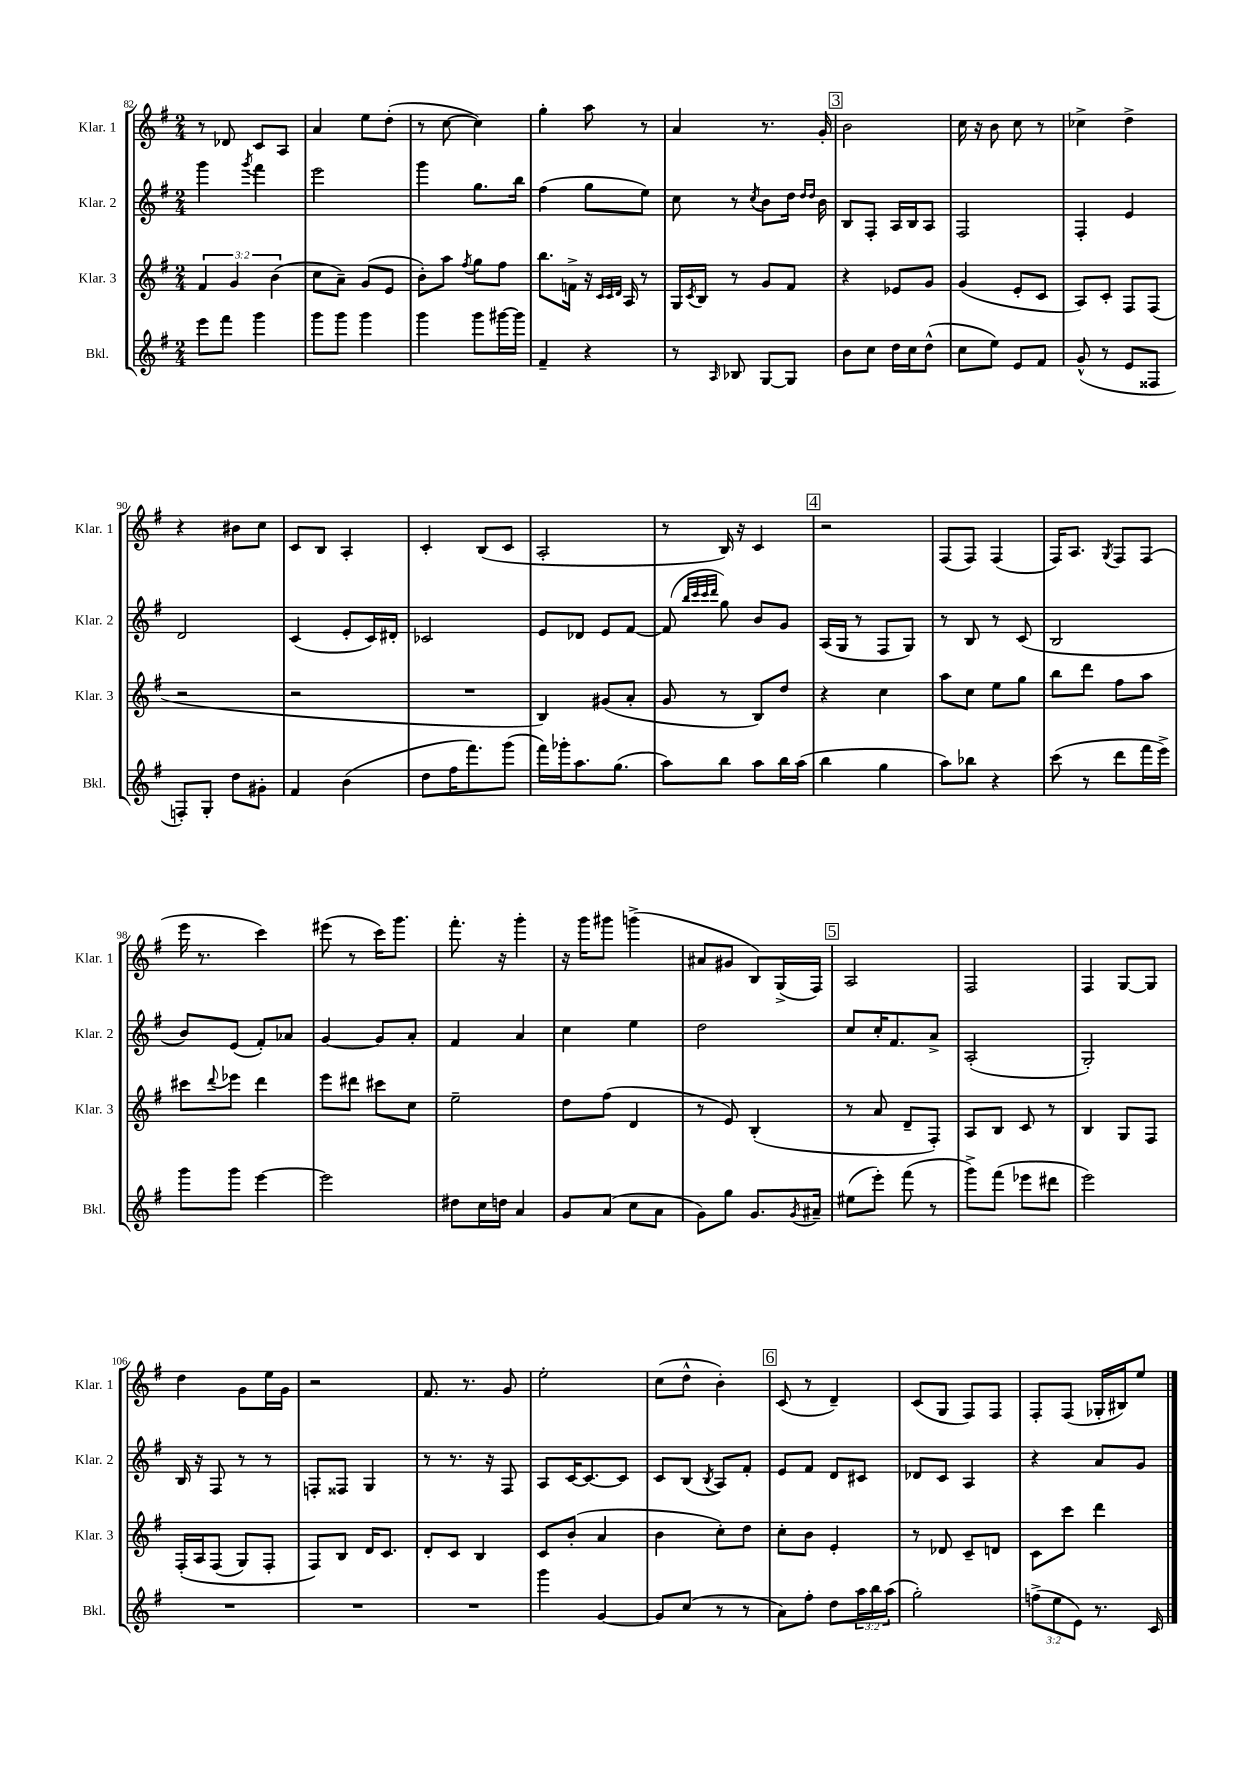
<<
\new StaffGroup <<
\new Staff = "s0" \with { instrumentName = "Klar. 1" shortInstrumentName = "Klar. 1" } {
    \clef treble \key g \major \numericTimeSignature \time 2/4
    r8 des'8 c'8 a8 |
    a'4 e''8 d''8-.( |
    r8 c''8~ c''4) |
    g''4-. a''8 r8 |
    a'4 r8. g'16-. |
    \mark \markup { \box "3" } b'2 |
    c''16 r16 b'8 c''8 r8 |
    ces''4-> d''4-> |
    r4 bis'8 c''8 |
    c'8 b8 a4-. |
    c'4-. b8( c'8 |
    a2-. |
    r8 b16) r16 c'4 |
    \mark \markup { \box "4" } r2 |
    fis8( fis8) fis4( |
    fis16) a8. \acciaccatura { g8 } fis8 fis8( |
    e'''16 r8. c'''4) |
    eis'''8( r8 c'''16) g'''8. |
    fis'''8.-. r16 g'''4-. |
    r16 g'''16 gis'''8 g'''4->( |
    ais'8 gis'8 b8) g16->( fis16) |
    \mark \markup { \box "5" } a2 |
    fis2 |
    fis4 g8~ g8 |
    d''4 g'8 e''16 g'16 |
    r2 |
    fis'8. r8. g'8 |
    e''2-. |
    c''8( d''8-^ b'4-.) |
    \mark \markup { \box "6" } c'8( r8 d'4--) |
    c'8( g8 fis8) fis8 |
    fis8-. fis8( ges16-. bis16) e''8 \bar "|." |
}
\new Staff = "s1" \with { instrumentName = "Klar. 2" shortInstrumentName = "Klar. 2" } {
    \clef treble \key g \major \numericTimeSignature \time 2/4
    g'''4 \acciaccatura { g'''8 } fis'''4 |
    e'''2 |
    g'''4 g''8. b''16 |
    fis''4( g''8 e''8) |
    c''8 r8 \acciaccatura { c''8 } b'8 d''16 \grace { d''16 d''16 } b'16 |
    \mark \markup { \box "3" } b8 fis8-. a16 b16 a8 |
    fis2 |
    fis4-. e'4 |
    d'2 |
    c'4( e'8-. c'16) dis'16-. |
    ces'2 |
    e'8 des'8 e'8 fis'8~ |
    fis'8( \grace { b''32 c'''32 c'''32 d'''32 } g''8) b'8 g'8 |
    \mark \markup { \box "4" } a16( g16 r8 fis8 g8) |
    r8 b8 r8 c'8( |
    b2 |
    b'8) e'8( fis'8-.) aes'8 |
    g'4~ g'8 a'8-. |
    fis'4 a'4 |
    c''4 e''4 |
    d''2 |
    \mark \markup { \box "5" } c''8 c''16-. fis'8. a'8-> |
    a2-.( |
    g2-.) |
    b16 r16 fis8 r8 r8 |
    f8-. fisis8 g4 |
    r8 r8. r16 fis8 |
    a8 c'16~ c'8.~ c'8 |
    c'8 b8( \acciaccatura { b8 } a8) fis'8-. |
    \mark \markup { \box "6" } e'8 fis'8 d'8 cis'8 |
    des'8 c'8 a4 |
    r4 a'8 g'8 \bar "|." |
}
\new Staff = "s2" \with { instrumentName = "Klar. 3" shortInstrumentName = "Klar. 3" } {
    \clef treble \key g \major \numericTimeSignature \time 2/4 \override Staff.TupletNumber.text = #tuplet-number::calc-fraction-text
    \tuplet 3/2 { fis'4 g'4 b'4( } |
    c''8 a'8--) g'8( e'8 |
    b'8-.) a''8 \acciaccatura { fis''8 } g''8 fis''8 |
    b''8. f'16-> r16 \grace { c'32 c'32 d'32 } a16 r8 |
    g16 \acciaccatura { c'8 } b16 r8 g'8 fis'8 |
    \mark \markup { \box "3" } r4 ees'8 g'8 |
    g'4( e'8-. c'8 |
    a8) c'8-. fis8 fis8( |
    r2 |
    r2 |
    R2 |
    b4) gis'8( a'8-. |
    g'8 r8 b8) d''8 |
    \mark \markup { \box "4" } r4 c''4 |
    a''8 c''8 e''8 g''8 |
    b''8 d'''8 fis''8 a''8 |
    cis'''8 \appoggiatura { d'''8 } ees'''8 d'''4 |
    e'''8 dis'''8 cis'''8 c''8 |
    e''2-- |
    d''8 fis''8( d'4 |
    r8 e'8) b4-.( |
    \mark \markup { \box "5" } r8 a'8 d'8-- fis8-.) |
    a8 b8 c'8 r8 |
    b4 g8 fis8 |
    fis16-.\( a16 fis8( g8) fis8-. |
    fis8\) b8 d'16 c'8. |
    d'8-. c'8 b4 |
    c'8 b'8-.( a'4 |
    b'4 c''8-.) d''8 |
    \mark \markup { \box "6" } c''8-. b'8 e'4-. |
    r8 des'8 c'8-- d'8 |
    c'8 c'''8 d'''4 \bar "|." |
}
\new Staff = "s3" \with { instrumentName = "Bkl." shortInstrumentName = "Bkl." } {
    \clef treble \key g \major \numericTimeSignature \time 2/4 \override Staff.TupletNumber.text = #tuplet-number::calc-fraction-text
    e'''8 fis'''8 g'''4 |
    g'''8 g'''8 g'''4 |
    g'''4 g'''8 gis'''16~ gis'''16 |
    fis'4-- r4 |
    r8 \grace { a16 } bes8 g8~ g8 |
    \mark \markup { \box "3" } b'8 c''8 d''16 c''16 d''8-^( |
    c''8 e''8) e'8 fis'8 |
    g'8-^( r8 e'8 fisis8 |
    f8-.) g8-. d''8 gis'8-. |
    fis'4 b'4( |
    d''8 fis''16 fis'''8.) g'''8( |
    fis'''16) ges'''16-. a''8. g''8.( |
    a''8) b''8 a''8 b''16 a''16( |
    \mark \markup { \box "4" } b''4 g''4 |
    a''8) bes''8 r4 |
    c'''8( r8 d'''8 fis'''16 e'''16->) |
    g'''8 g'''8 e'''4~ |
    e'''2 |
    dis''8 c''16 d''16 a'4 |
    g'8 a'8( c''8 a'8 |
    g'8) g''8 g'8. \acciaccatura { g'8 } ais'16-- |
    \mark \markup { \box "5" } eis''8( e'''8-.) fis'''8( r8 |
    g'''8->) fis'''8( ees'''8 dis'''8 |
    e'''2) |
    R2 |
    R2 |
    R2 |
    g'''4 g'4~ |
    g'8 c''8( r8 r8 |
    \mark \markup { \box "6" } a'8) fis''8-. d''8 \tuplet 3/2 { a''16 b''16 a''16( } |
    g''2-.) |
    \tuplet 3/2 { f''8->( e''8 e'8) } r8. c'16 \bar "|." |
}
>>
>>
\layout { \context { \Score currentBarNumber = #82 } }
